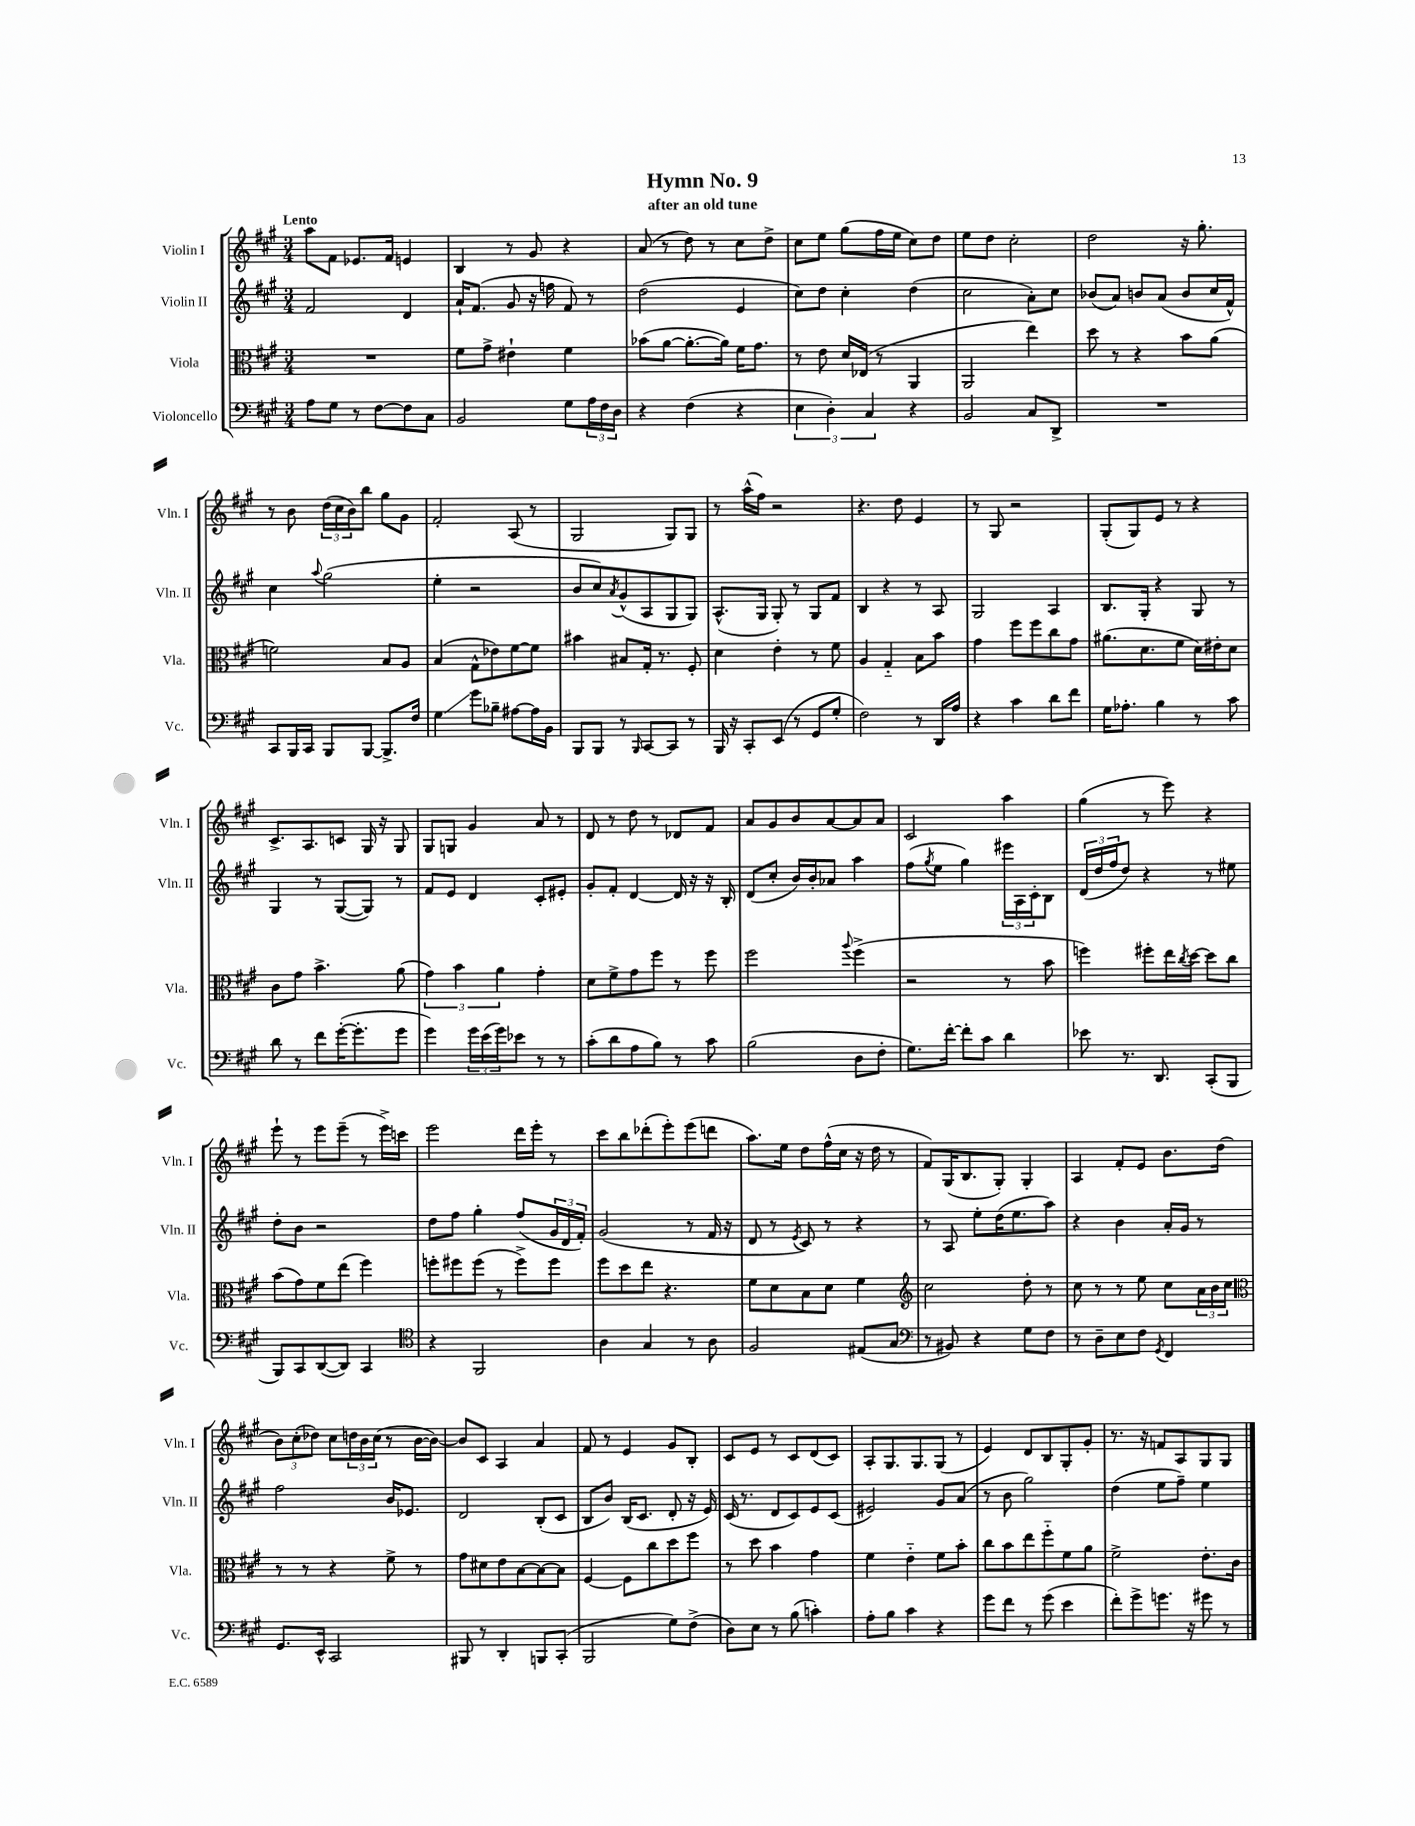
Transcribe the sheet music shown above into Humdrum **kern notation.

**kern	**kern	**kern	**kern
*staff4	*staff3	*staff2	*staff1
*clefF4	*clefC3	*clefG2	*clefG2
*k[f#c#g#]	*k[f#c#g#]	*k[f#c#g#]	*k[f#c#g#]
*M3/4	*M3/4	*M3/4	*M3/4
8A	2.r	2f#	8aa
8G#	.	.	8f#
8r	.	.	8.e-
[8F#	.	.	.
.	.	.	16f#
8F#]	.	4d	4e
8C#	.	.	.
=	=	=	=
2BB	8f#	16a`	4B
.	.	(8.f#	.
.	8g#^	.	.
.	4e#`	8g#	8r
.	.	16r	8g#
.	.	16ff	.
8G#	4f#	8f#)	4r
24A	.	8r	.
24F#	.	.	.
24D	.	.	.
=	=	=	=
4r	(8b-	(2dd	(8a
.	[8a	.	8r
(4F#	8.a'_	.	8dd)
.	.	.	8r
.	16a])	.	.
4r	16f#	4e	8cc#
.	8.g#	.	.
.	.	.	8dd^
=	=	=	=
6E	8r	8cc#)	8cc#
.	8e	8dd	8ee
6D')	.	.	.
.	16d	4cc#'	(8gg#
.	(16E-	.	.
6C#	.	.	.
.	8r	.	16ff#
.	.	.	16ee
4r	4AA	(4dd	8cc#)
.	.	.	8dd
=	=	=	=
2BB	2AA	2cc#	8ee
.	.	.	8dd
.	.	.	2cc#'
8C#	4ee)	8a')	.
8DD^	.	8cc#	.
=	=	=	=
2.r	8dd	(8b-	2dd
.	8r	8a)	.
.	4r	8b	.
.	.	(8a	.
.	8b	8b	16r
.	.	.	8.gg#'
.	(8a	16cc#	.
.	.	16f#^^)	.
=	=	=	=
8CC#	2f)	4cc#	8r
16BBB	.	.	8b
16CC#	.	.	.
.	.	8qqaa	.
8BBB	.	(2gg#	(24dd
.	.	.	24cc#
.	.	.	24b)
[8BBB	.	.	8bb
8.BBB^]	8B	.	8gg#
.	8A	.	8g#
16F#	.	.	.
=	=	=	=
4G#	(4B	4ee'	2f#'
8g#	8G#^^	2r	.
8B-~	8e-)	.	.
[8A#	[8f#	.	(8A
16A#]	8f#]	.	8r
16BB	.	.	.
=	=	=	=
8BBB	4b#	8b	2G#
8BBB	.	8cc#)	.
.	.	8qa	.
8r	8B#	(8g#^^	.
16qqBBB	.	.	.
[8CC#	16G#'	8A	.
.	8.r	.	.
8CC#]	.	8G#	8G#)
8r	8F#'	8G#)	8G#
=	=	=	=
16BBB	4d	(8.A^^	8r
16r	.	.	.
8CC#'	.	.	(16aa^^
.	.	16G#	16ff#)
(8EE	4e'	8G#')	2r
8r	.	8r	.
8GG#	8r	8G#	.
8G#'	8f#	8f#	.
=	=	=	=
2F#)	4A	4B	4.r
.	4G#'~	4r	.
.	.	.	8dd
8r	8B	8r	4e
16DD	8b	8A	.
16A	.	.	.
=	=	=	=
4r	4g#	2G#	8r
.	.	.	8G#
4c#	8ff#	.	2r
.	8ff#	.	.
8d	8cc#	4A	.
8f#	8g#	.	.
=	=	=	=
16G#	(8.a#	8.B	(8G#'
8.A-'	.	.	.
.	.	.	8G#)
.	8.d	16G#'	.
4B	.	4r	8e
.	8f#	.	8r
8r	16d)	8G#	4r
.	16e#'	.	.
8c#	8d	8r	.
=	=	=	=
8d	8c#	4G#	8.c#^
8r	8g#	.	.
.	.	.	8.A
8f#	4.b^	8r	.
([16g#'	.	([8G#	8c
8.g#']	.	.	.
.	.	8G#])	16G#
.	.	.	16r
8g#	(8a	8r	8G#
=	=	=	=
4g#)	6g#)	8f#	8G#
.	.	8e	8G
.	6b	.	.
24g#	.	4d	4g#
(24e	.	.	.
24g#)	6a	.	.
8e-	.	.	.
8r	4g#'	8c#'	8a
8r	.	8e#'	8r
=	=	=	=
(8c#'	8d	8g#'	8d
8d	8f#^	8f#'	8r
8A	8g#	[4d	8dd
8B)	8ff#	.	8r
8r	8r	16d]	8d-
.	.	16r	.
8c#	8ff#	16r	8f#
.	.	16B'	.
=	=	=	=
(2B	2ff#	(8d	8a
.	.	8cc#'	8g#
.	.	16b)	8b
.	.	16b'	.
.	.	8a-	[8a
.	8qqaa	.	.
8D	(4ff#^	4aa	8a]
8F#'	.	.	8a
=	=	=	=
8.G#)	2r	(8ff#	2c#
.	.	8qgg#	.
.	.	8ee	.
[16f#'	.	.	.
8f#']	.	4gg#)	.
8c#	.	.	.
4d	8r	24eee#	4aa
.	.	24A	.
.	.	24c#'	.
.	8b	8B	.
=	=	=	=
8e-	4ff)	(24d	(4gg#
.	.	24dd	.
.	.	24ff#	.
8.r	.	8dd)	.
.	8ff#'	4r	8r
8.DD	.	.	.
.	16ee	.	8eee)
.	8qcc#	.	.
.	[16dd	.	.
(8CC#'	8dd]	8r	4r
8BBB	8cc#	8ee#	.
=	=	=	=
8BBB)	(8b	8dd'	8eee`
8CC#	8g#)	8b	8r
([8DD	8f#	2r	8eee
8DD])	(8ee	.	(8eee~
4CC#	4ff#)	.	8r
.	.	.	16eee^)
.	.	.	16ccc
=	=	=	=
*clefC4	*	*	*
4r	8ff'	8dd	2eee
.	8ff#	8ff#	.
2FF#	(8ff#	4gg#'	.
.	8r	.	.
.	8ff#^)	(8ff#	16ddd
.	.	.	16eee'
.	8ff#	24g#	8r
.	.	24d	.
.	.	24f#')	.
=	=	=	=
4A	8ff#	(2g#	8ccc#
.	8dd	.	8bb
4G#	8ee	.	(8ddd-'
.	4.r	.	8eee')
8r	.	8r	(8eee
8A	.	16f#	8ddd
.	.	16r	.
=	=	=	=
2F#	8f#	8d	8.aa)
.	8d	8r	.
.	.	.	16ee
.	.	8qe	.
.	8B	8c#)	8dd
.	8d	8r	(16ff#^^
.	.	.	16cc#
(8E#	4f#	4r	16r
.	.	.	16dd
8G#	.	.	8r
=	=	=	=
*clefF4	*clefG2	*	*
8r	2cc#	8r	8f#)
8BB#)	.	8A	(16G#
.	.	.	8.B
4r	.	8ee'	.
.	.	(16dd	8G#')
.	.	8.ee	.
8G#	8dd'	.	4G#'
8F#	8r	8aa)	.
=	=	=	=
8r	8cc#	4r	4A
8D~	8r	.	.
8E	8r	4b	8f#'
8F#	8ee	.	8e
8qGG#	.	.	.
4FF#	8cc#	16a'	8.b
.	.	16g#	.
.	24a	8r	.
.	24b	.	.
.	.	.	(16dd
.	24cc#	.	.
=	=	=	=
*	*clefC3	*	*
8.GG#	8r	2ff#	12b)
.	.	.	(12cc#'
.	8r	.	.
.	.	.	12dd-)
16EE^^	.	.	.
2CC#	4r	.	8cc#
.	.	.	24dd
.	.	.	24b
.	.	.	(24cc#
.	8f#^	16b	8r
.	.	8.e-	.
.	8r	.	[16b
.	.	.	16b_)
=	=	=	=
8BBB#	8g#	2d	8b]
8r	8d#	.	8c#
4DD'	8e	.	4A
.	[8B	.	.
8BBB	8B_	(8B'	4a
(8CC#'	8B]	8c#	.
=	=	=	=
2BBB	[4F#	8B	8f#
.	.	8b)	8r
.	8F#]	(16B	4e
.	.	8.c#	.
.	8cc#	.	.
8G#)	8dd	8d'	8g#
(8F#^	8ff#	16r	8B'
.	.	16e)	.
=	=	=	=
8D)	8r	(16c#	8c#
.	.	8.r	.
8E	8dd	.	8e
8r	4b	8d	8r
(8B	.	8c#)	8c#
4c')	4g#	8e	(8d
.	.	(8c#	8c#)
=	=	=	=
8A'	4f#	2e#)	8A'
8B	.	.	8.G#
4c#	4e'~	.	.
.	.	.	8.G#
4r	8f#	8g#	(8G#
.	8b'	(8a	8r
=	=	=	=
8g#	8cc#	8r	4e)
8f#	8b	8b	.
8r	8ee	2gg#)	8d
(8g#	8ff#'~	.	8B
4e	8f#	.	8G#'
.	8a	.	8g#'
=	=	=	=
8f#')	2f#^	(4dd	8.r
8g#^	.	.	.
.	.	.	16r
8.g	.	8ee	8f
.	.	8ff#~)	8A
16r	.	.	.
8g#	8.e'	4ee	8G#
8r	.	.	8G#
.	16c#	.	.
==	==	==	==
*-	*-	*-	*-
